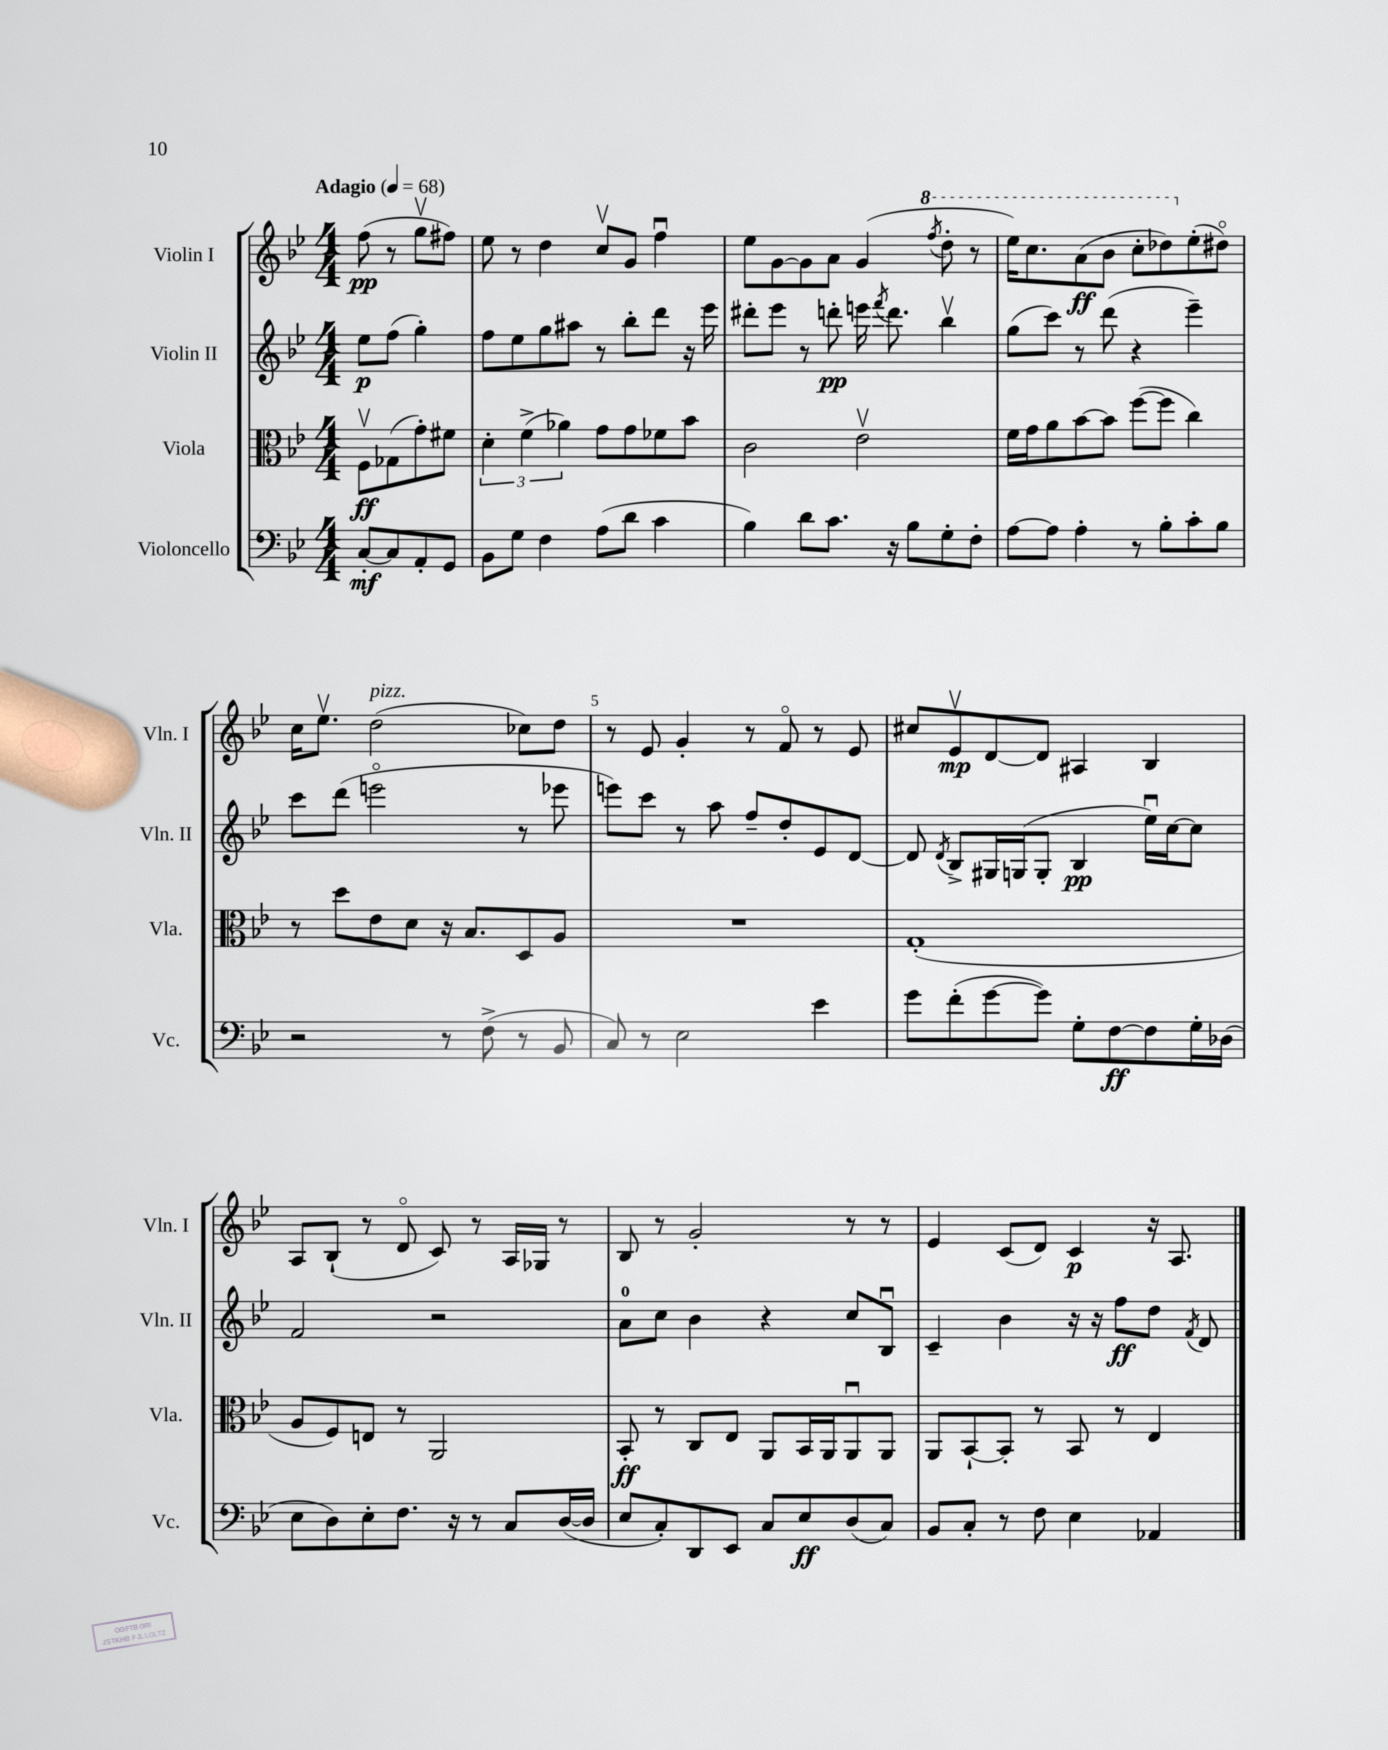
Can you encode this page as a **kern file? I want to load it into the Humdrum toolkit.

**kern	**kern	**kern	**kern
*staff4	*staff3	*staff2	*staff1
*clefF4	*clefC3	*clefG2	*clefG2
*k[b-e-]	*k[b-e-]	*k[b-e-]	*k[b-e-]
*M4/4	*M4/4	*M4/4	*M4/4
*MM68	*MM68	*MM68	*MM68
[8C'/L	8Fv\L	8ee-\L	(8ff\
8C/]	(8G-\	(8ff\J	8r
8AA'/	8g'\)	4gg'\)	8ggv\L
8GG/J	8f#\J	.	8ff#\J)
=	=	=	=
8BB-\L	6d'\	8ff\L	8ee-\
8G\J	.	8ee-\	8r
.	(6f^\	.	.
4F\	.	8gg\	4dd\
.	6a-\)	.	.
.	.	8aa#\J	.
(8A\L	8g\L	8r	8ccv/L
8d\J	8g\	8bb-'\L	8g/J
4c\	8f-\	8ddd\J	4ffu\
.	8b-\J	16r	.
.	.	16eee-\	.
=	=	=	=
4B-\)	2c\	8ddd#'\L	8ee-\L
.	.	8eee-\J	[8g\
8d\L	.	8r	8g\]
8.c\J	.	8ddd'\	8a\J
.	2e-v\	16eee\	(4g/
.	.	8qfff/	.
16r	.	8.ddd\	.
8B-\L	.	.	.
.	.	.	8qfff/
8G'\	.	4bb-v\	8ddd'\
8F'\J	.	.	8r
=	=	=	=
[8A\L	16f\LL	(8gg\L	16eee-\LK)
.	16g\J	.	8.ccc\
8A\]J	8a\	8ccc\J)	.
4A'\	[8b-\	8r	(8aa\
.	8b-\]J	(8ddd\	8bb-\J
8r	([8ff\L	4r	8ccc'\L
8B-'\L	8ff\]J	.	8ddd-\)
8c'\	4cc\)	4eee-~\)	(8ee-'\
8B-\J	.	.	8dd#o\J)
=	=	=	=
2r	8r	8ccc\L	16cc\LK
.	.	.	8.ee-v\J
.	8dd\L	(8ddd\J	.
.	8e-\	2eeeo\	(2dd\
.	8d\J	.	.
8r	16r	.	.
.	8.B-/L	.	.
(8F^\	.	.	.
8r	8D/	8r	8cc-\L)
8BB-/	8A/J	8eee-\	8dd\J
=	=	=	=
8C/)	1r	8eee\L)	8r
8r	.	8ccc\J	8e-/
2E-\	.	8r	4g'/
.	.	8aa\	.
.	.	8ff~/L	8r
.	.	8dd'/	8fo/
4e-\	.	8e-/	8r
.	.	[8d/J	8e-/
=	=	=	=
8g\L	(1G'	8d/]	8cc#/L
.	.	8qd/	.
(8f'\	.	8B-^/L	8e-v/
[8g\	.	16G#/L	[8d/
.	.	(16G/J	.
8g\]J)	.	8G'/J	8d/]J
8G'\L	.	4B-/	4A#/
[8F\	.	.	.
8F\]	.	16ee-u\LL)	4B-/
.	.	[16cc\J	.
16G'\L	.	8cc\]J	.
(16D-\JJ	.	.	.
=	=	=	=
8E-\L	8A/L	2f/	8A/L
8D\)	8F/)	.	(8B-`/J
8E-'\	8E/J	.	8r
8.F\J	8r	.	8do/
.	2AA/	2r	8c/)
16r	.	.	.
8r	.	.	8r
8C/L	.	.	16A/LL
.	.	.	16G-/JJ
([16D/L	.	.	8r
16D/]JJ	.	.	.
=	=	=	=
8E-/L	8BB-'/	8a\L	8B-/
8C'/)	8r	8cc\J	8r
8DD/	8C/L	4b-\	2g'/
8EE-/J	8E-/J	.	.
8C/L	8AA/L	4r	.
8E-/	16BB-/L	.	.
.	16AA/J	.	.
(8D/	8AAu/	8cc/L	8r
8C/J)	8AA/J	8B-u/J	8r
=	=	=	=
8BB-/L	8AA/L	4c~/	4e-/
8C'/J	[8BB-`/	.	.
8r	8BB-'/]J	4b-\	(8c/L
8F\	8r	.	8d/J)
4E-\	8BB-/	16r	4c/
.	.	16r	.
.	8r	8ff\L	.
4AA-/	4E-/	8dd\J	16r
.	.	.	8.A/
.	.	8qf/	.
.	.	8d/	.
==	==	==	==
*-	*-	*-	*-
